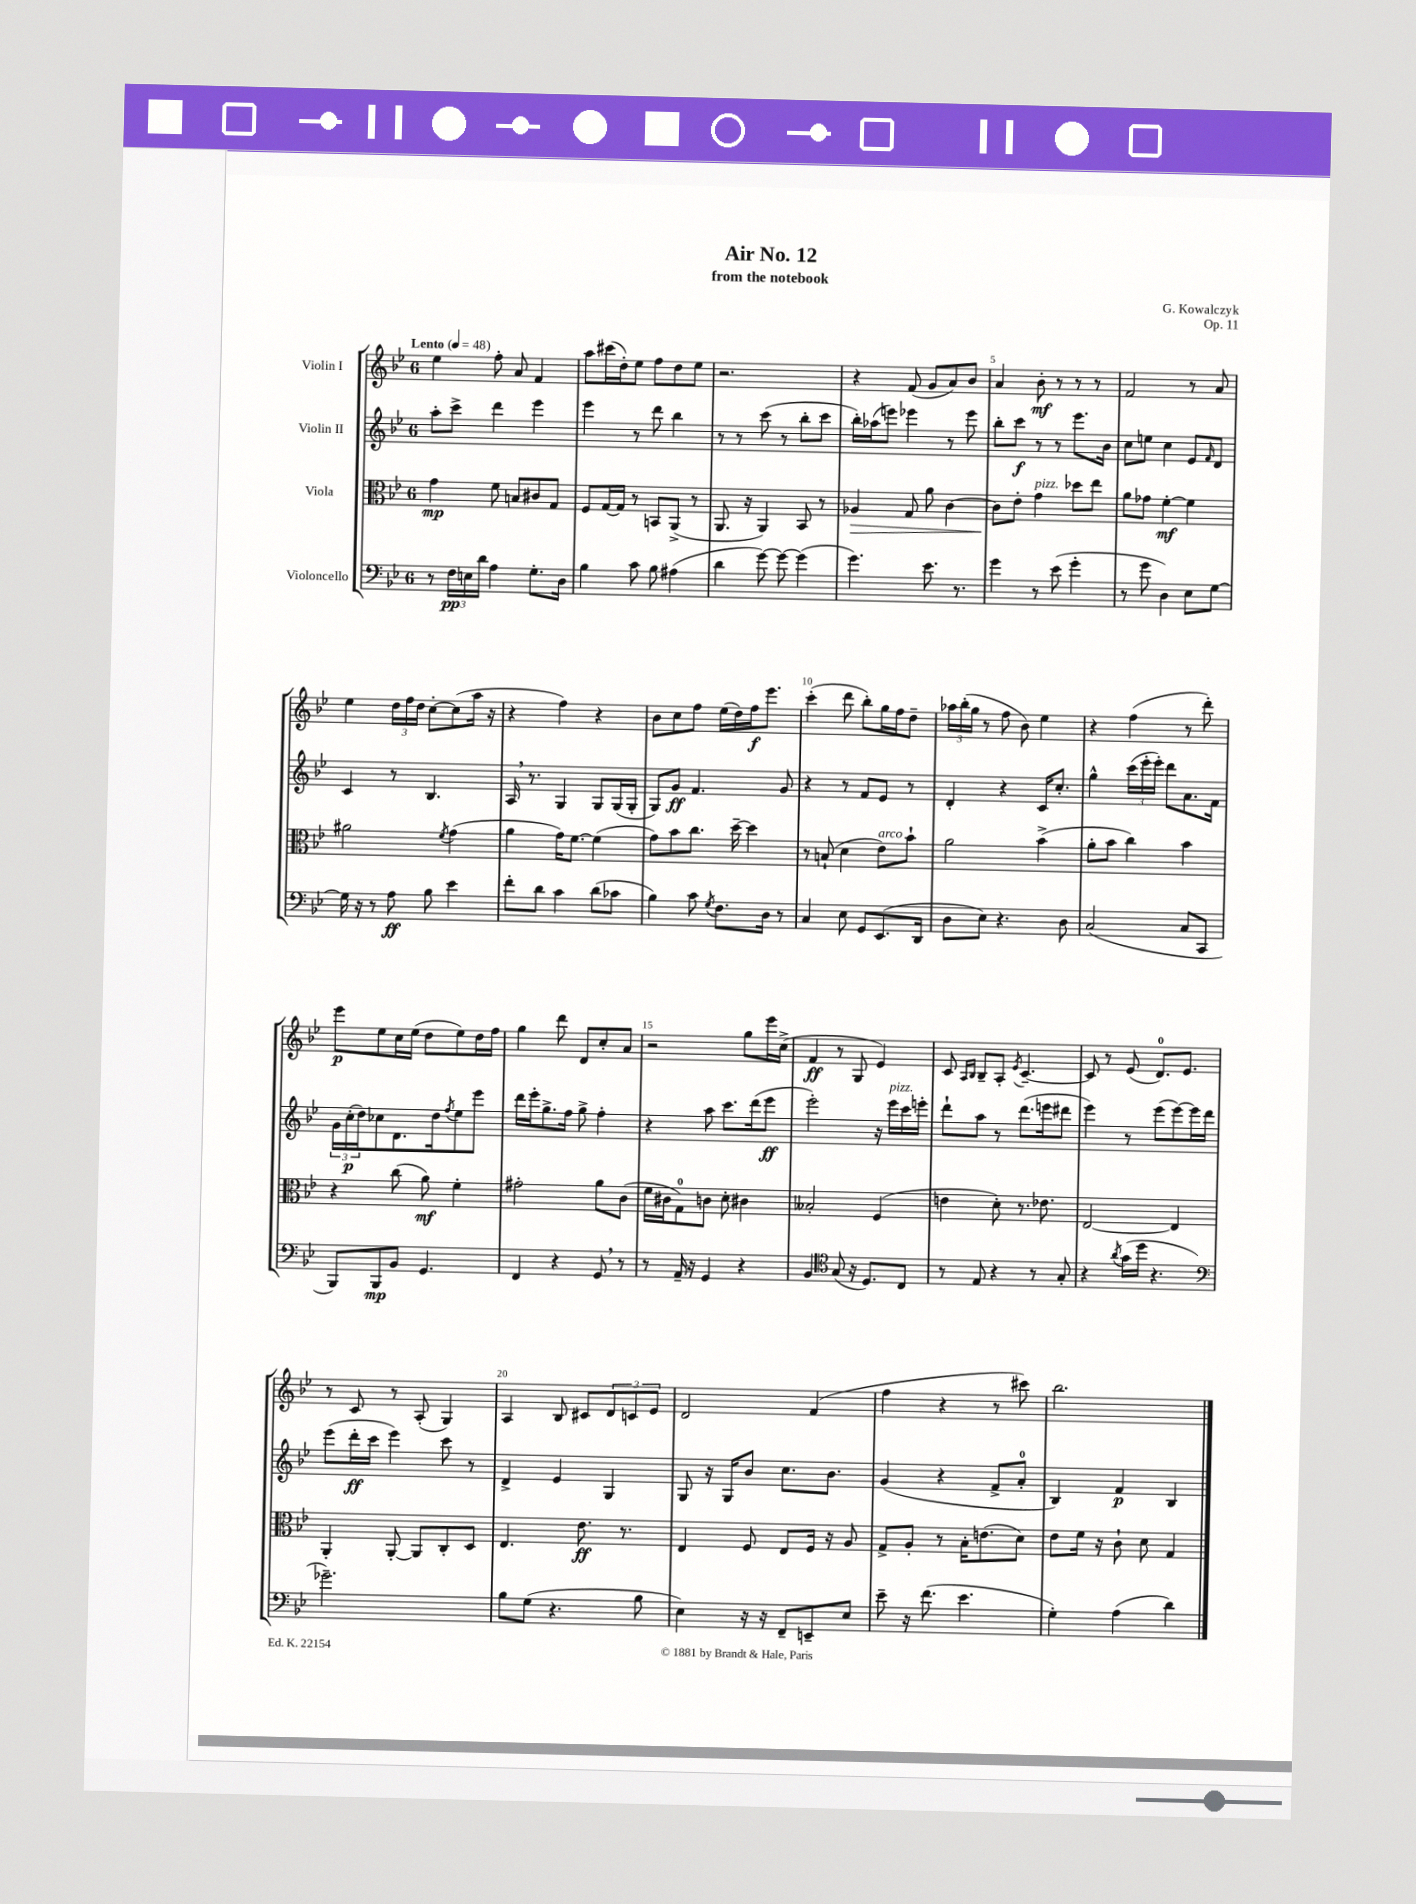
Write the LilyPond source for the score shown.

\header { title = "Air No. 12" composer = "G. Kowalczyk" subtitle = "from the notebook" opus = "Op. 11" }
<<
\new StaffGroup <<
\new Staff = "s0" \with { instrumentName = "Violin I" } {
    \clef treble \key bes \major \once \override Staff.TimeSignature.style = #'single-digit \time 6/8 \tempo "Lento" 4 = 48
    ees''4 f''8-. a'8 f'4 |
    a''8 cis'''16( d''16-.) ees''8 f''8 d''8 ees''8 |
    r2. |
    r4 f'8( g'8 a'8) bes'8 |
    a'4 bes'8-.\mf r8 r8 r8 |
    f'2 r8 a'8 |
    ees''4 \tuplet 3/2 { d''16 f''16 d''16 } c''8~-. c''8( a''16 r16 |
    r4 f''4) r4 |
    bes'8 c''8 f''8 ees''16( d''16) f''16\f ees'''8. |
    c'''4-.( d'''8 bes''8-.) g''16 f''16 d''8-- |
    \tuplet 3/2 { aes''16 bes''16-.( g''16 } r8 f''8 bes'8) ees''4 |
    r4 f''4( r8 d'''8-.) |
    ees'''8\p ees''8 c''16 ees''16( d''8 ees''8) d''16 f''16 |
    g''4 d'''8 d'8 c''8-. a'8 |
    r2 g''8 ees'''16 c''16->( |
    f'4\ff r8 g8 ees'4) |
    c'8 \grace { a16 bes16 } bes8-- a8-. \acciaccatura { ees'8 } c'4.~-- |
    c'8 r8 ees'8( d'8.-0) ees'8. |
    r8 c'8 r8 a8-.( g4) |
    a4 bes8 cis'8 \tuplet 3/2 { d'8 c'8 ees'8 } |
    d'2 f'4( |
    f''4 r4 r8 cis'''8) |
    bes''2. \bar "|." |
}
\new Staff = "s1" \with { instrumentName = "Violin II" } {
    \clef treble \key bes \major \once \override Staff.TimeSignature.style = #'single-digit \time 6/8
    a''8-. c'''8-> d'''4 ees'''4 |
    ees'''4 r8 d'''8 bes''4 |
    r8 r8 c'''8( r8 bes''8-. c'''8 |
    bes''16-.) aes''16( e'''8) ees'''4 r8 ees'''8 |
    bes''8-. c'''8\f r8 r8 ees'''8. bes'16 |
    c''8 e''8 c''4 ees'8 \grace { f'16 } d'8 |
    c'4 r8 bes4. |
    a16 \breathe r8. g4 g8 g16( g16-. |
    g8) g'8\ff f'4. g'8 |
    r4 r8 f'8 ees'8 r8 |
    d'4-. r4 c'16 c''8.-. |
    g''4-^ \tuplet 3/2 { c'''16( ees'''16-. ees'''16-.) } d'''8 a'8. f'16 |
    \tuplet 3/2 { g'16 c''16-.\p( d''16) } ces''8 d'8. d''16 \acciaccatura { f''8 } ees''8 ees'''8 |
    d'''16 ees'''16-. g''8.-> f''16 g''8-> f''4-. |
    r4 a''8 c'''8. d'''16( ees'''8\ff |
    ees'''2-.) r16 ees'''16^\markup { \italic "pizz." } c'''16 e'''16-. |
    d'''8-! a''8 r8 d'''8.( e'''16 dis'''8 |
    ees'''4) r8 ees'''8( ees'''8~) ees'''16 d'''16 |
    ees'''8( d'''16-.\ff c'''16 ees'''4) c'''8 r8 |
    d'4-> ees'4 g4 |
    g8 r16 g16 bes'8 c''8. bes'8. |
    g'4( r4 f'8-> a'8-0-. |
    bes4) f'4\p bes4 \bar "|." |
}
\new Staff = "s2" \with { instrumentName = "Viola" } {
    \clef alto \key bes \major \once \override Staff.TimeSignature.style = #'single-digit \time 6/8
    g'4\mp f'8 b8 cis'8 g8 |
    f8 g16~ g16 r8 b,8 a,8->( r8 |
    a,8. r16 a,4) bes,8 r8 |
    aes4\> g8 a'8 c'4~ |
    c'8\! ees'8-. g'4^\markup { \italic "pizz." } des''8 ees''8 |
    a'8 ges'8 f'4~-.\mf f'4 |
    ais'2 \acciaccatura { f'8 } g'4( |
    a'4 g'16) f'8.~ f'4( |
    g'8) bes'8 c''8. d''16~-- d''4 |
    r8 b8-!( d'4 ees'8^\markup { \italic "arco" }) bes'8-! |
    a'2 bes'4->( |
    a'8-. bes'8 c''4) bes'4 |
    r4 c''8( a'8\mf) f'4-. |
    gis'2-. a'8 c'8( |
    f'16 cis'16 g8-0) c'8 d'8-. cis'4 |
    beses2-. f4( |
    e'4 d'8-.) r8. ees'8. |
    ees2~ ees4 |
    a,4-. a,8~-. a,8 c8-. d8 |
    ees4. ees'8.\ff r8. |
    ees4 f8 ees8 f16 r16 a8 |
    g8-> a8-. r8 bes16-. e'8.( d'8) |
    ees'8 f'16 r16 c'8-! d'8 g4 \bar "|." |
}
\new Staff = "s3" \with { instrumentName = "Violoncello" } {
    \clef bass \key bes \major \once \override Staff.TimeSignature.style = #'single-digit \time 6/8
    r8 \tuplet 3/2 { f16\pp e16 d'16 } a4 g8.-. d16 |
    bes4 c'8 bes8 ais4( |
    d'4 g'8~) g'8~ g'4( |
    g'4.) ees'8. r8. |
    g'4 r8 ees'8( g'4-. |
    r8 g'8 d4) ees8 g8~ |
    g16 r16 r8 a8\ff bes8 ees'4 |
    f'8-. d'8 c'4 d'8( ces'8 |
    bes4) c'8 \acciaccatura { g8 } f8. d16 r8 |
    c4 ees8 g,8 ees,8.( d,16 |
    d8 ees8) r4. d8 |
    c2( c8 c,8 |
    bes,,8) bes,,8\mp bes,8 g,4. |
    f,4 r4 g,8 \breathe r8 |
    r8 a,16-- r16 g,4 r4 |
    bes,4 \clef tenor g8( r16 d8.) c8 |
    r8 ees8 r4 r8 g8-. |
    r4 \acciaccatura { a'8 } g'16( d''16 r4. |
    \clef bass ges'2.--) |
    bes8 g8( r4. bes8 |
    ees4) r16 r16 f,8-- e,8-- ees8 |
    ees'8-- r16 f'8.( ees'4. |
    g4-.) a4( d'4) \bar "|." |
}
>>
>>
\layout { \context { \Score \override BarNumber.break-visibility = ##(#f #t #t) barNumberVisibility = #(every-nth-bar-number-visible 5) } }
